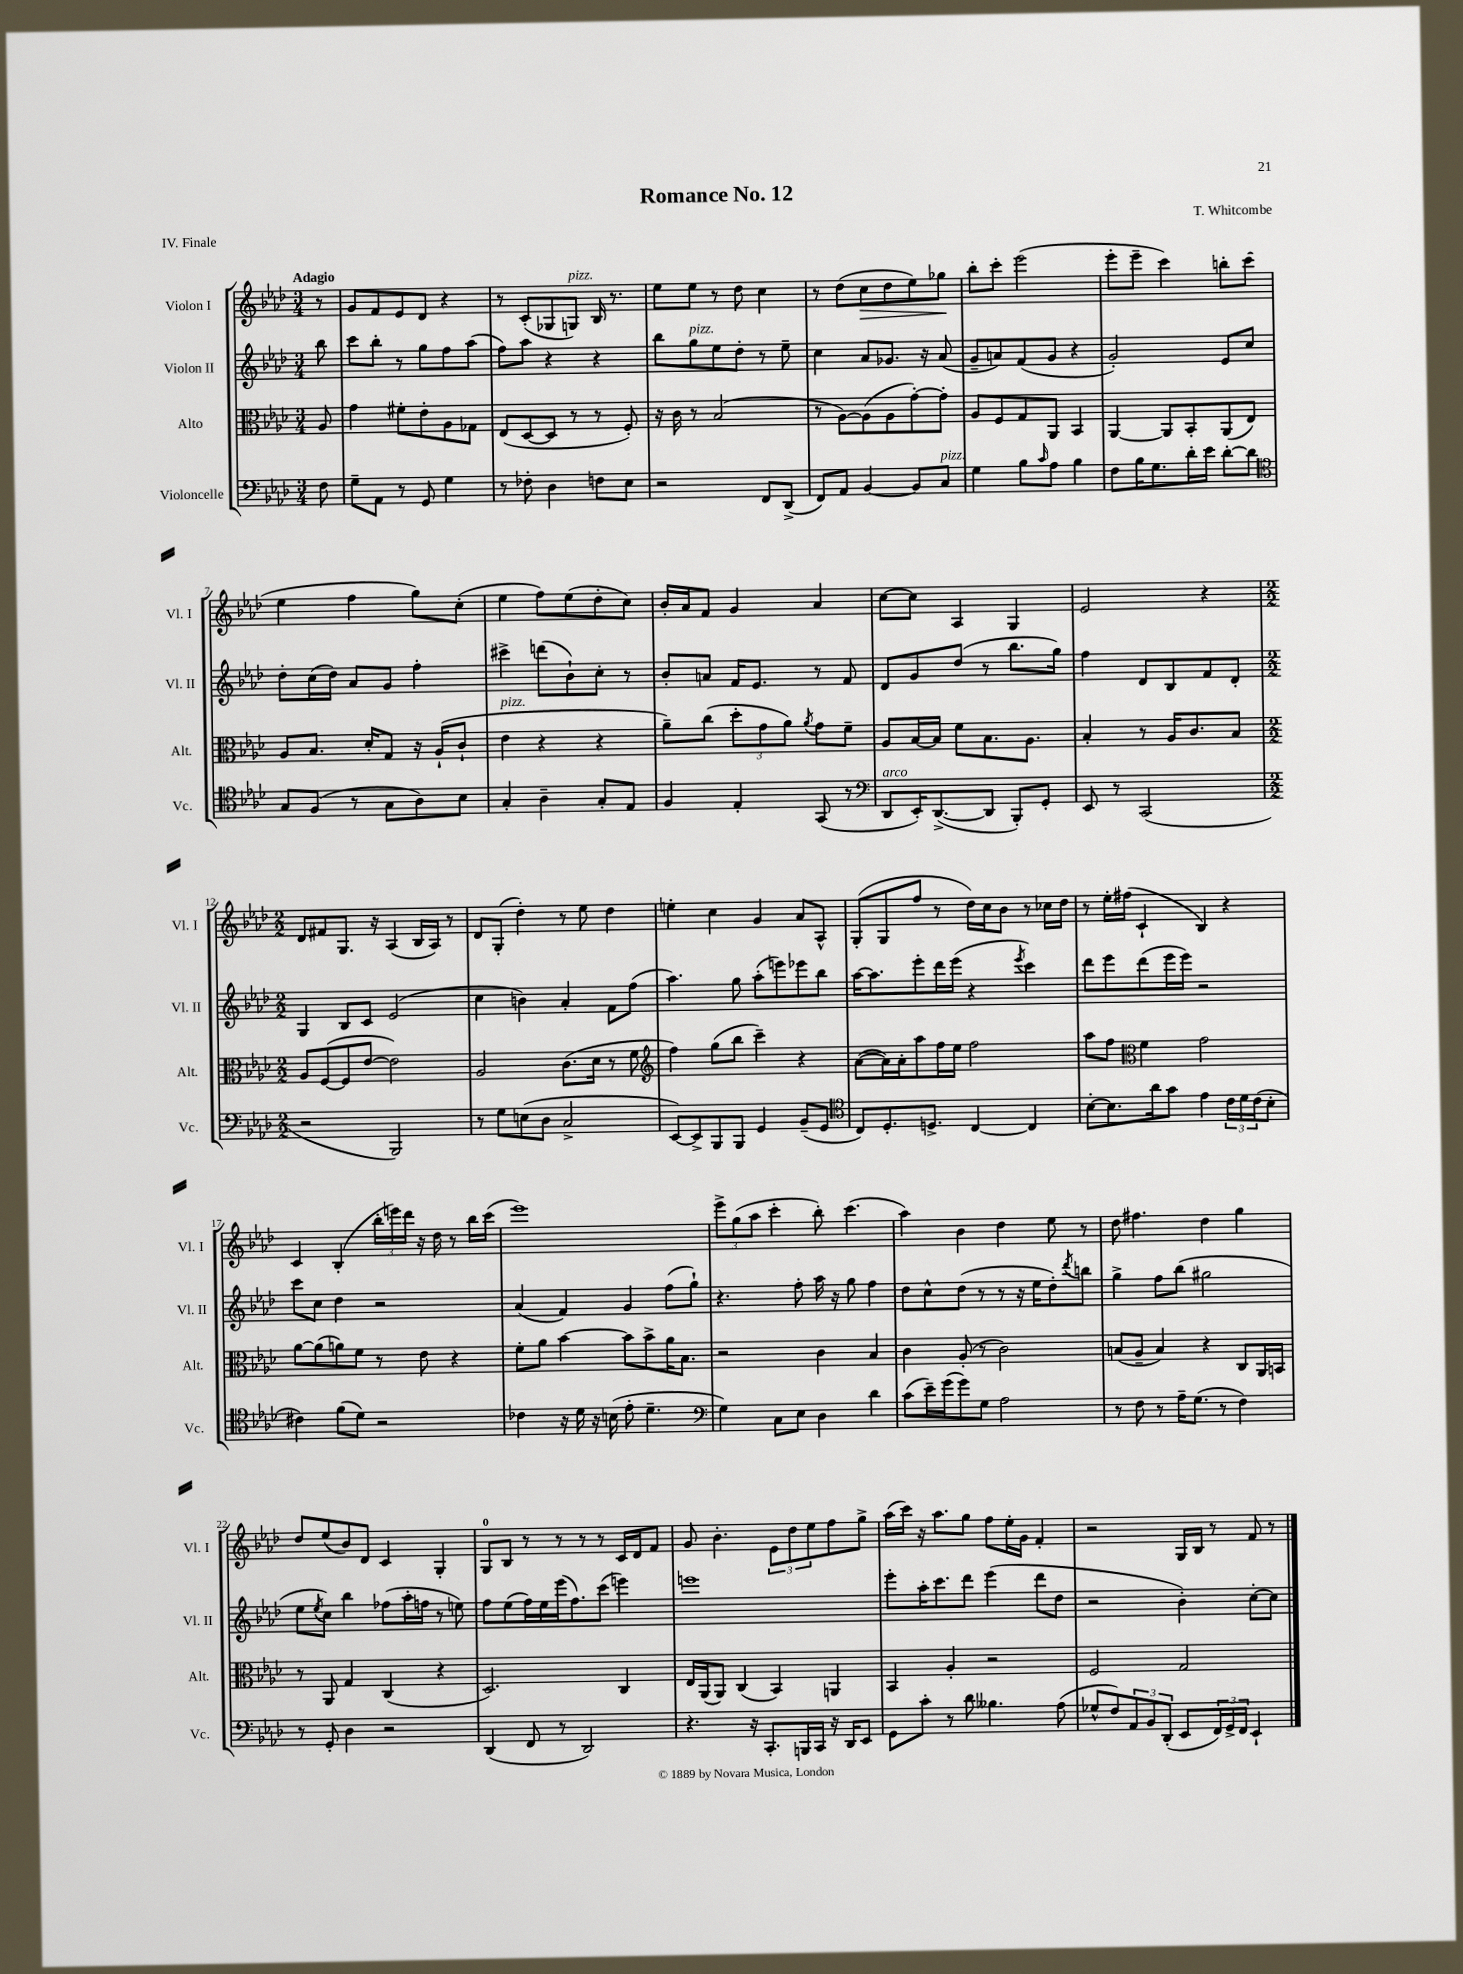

**kern	**kern	**kern	**kern	**dynam
*part4	*part3	*part2	*part1	*part1
*staff4	*staff3	*staff2	*staff1	*staff1
*I"Violoncelle	*I"Alto	*I"Violon II	*I"Violon I	*
*I'Vc.	*I'Alt.	*I'Vl. II	*I'Vl. I	*
*clefF4	*clefC3	*clefG2	*clefG2	*
*k[b-e-a-d-]	*k[b-e-a-d-]	*k[b-e-a-d-]	*k[b-e-a-d-]	*
*M3/4	*M3/4	*M3/4	*M3/4	*
=	=	=	=	=
!	!	!	!LO:TX:a:B:t=Adagio	!
8F\	8A-/	8bb-\	8r	.
=1	=1	=1	=1	=1
8G~\L	4g\	8ccc\L	8g/L	.
8AA-\J	.	8bb-'\J	8f/	.
8r	8f#X'\L	8r	8e-/	.
8GG/	8e-'\	8gg\L	8d-/J	.
4G\	8A-\	8ff\	4r	.
.	8G-X\J	(8aa-\J	.	.
=2	=2	=2	=2	=2
8r	(8E-/L	8ff\L)	8r	.
8F-X'\	[8D-/	8aa-\J	(8c'/L	.
4D-\	8D-/J]	4r	8G-X/	.
!	!	!	!LO:TX:a:i:t=pizz.	!
.	8r	.	8Gn/J)	.
8Fn\L	8r	4r	16B-/	.
.	.	.	8.r	.
8E-\J	8F'/)	.	.	.
=3	=3	=3	=3	=3
2r	16r	8bb-\L	8ee-\L	.
.	16c\	.	.	.
!	!	!LO:TX:a:i:t=pizz.	!	!
.	8r	8gg\	8ee-\J	.
.	(2B-/	8ee-\	8r	.
.	.	8dd-'\J	8dd-\	.
8FF/L	.	8r	4cc\	.
(8DD-^/J	.	8ee-~\	.	.
=4	=4	=4	=4	=4
8FF/L)	8r	4cc\	8r	.
8AA-/J	[8A-\L)	.	(8dd-\L	.
!	!	!	!	!LO:HP:b
[4BB-/	(8A-\]	8a-/L	8cc\	>
.	8A-\	8.g-X/J	8dd-\	.
8BB-/L]	[8g'\)	.	8ee-\)	.
.	.	16r	.	.
!LO:TX:a:i:t=pizz.	!	!	!	!
8C/J	8g'\J]	(8a-/	8gg-X\J	.
.	.	.	.	]
=5	=5	=5	=5	=5
4G\	8A-/L	8g~/L	8bb-'\L	.
.	8F/	8an/)	8ccc'\J	.
8B-\L	8G/	(8f/	(2eee-\	.
16qqc/	.	.	.	.
8A-\J	8AA-/J	8g/J	.	.
4B-\	4BB-/	4r	.	.
=6	=6	=6	=6	=6
8F\L	[4AA-/	2g'/)	8eee-'\L	.
16B-\K	.	.	8eee-~\J	.
8.G\	.	.	.	.
.	8AA-/L]	.	4ccc\)	.
16d-'\L	8BB-'/	.	.	.
16e-\JJ	.	.	.	.
[8d-'\L	(8AA-/	8e-/L	8bbn'\L	.
8d-\J]	8E-/J)	8cc/J	(8ccc\J	.
!!LO:LB:g=z
=7	=7	=7	=7	=7
*clefC4	*	*	*	*
8G/L	8A-/L	8dd-'\L	4ee-\	.
(8F/J	8.B-/J	(16cc\L	.	.
.	.	16dd-\JJ)	.	.
8r	.	8a-/L	4ff\	.
.	16d-'/KL	.	.	.
8G\L	8G/J	8g/J	.	.
8A-\)	16r	4ff'\	8gg\L)	.
.	(16A-`/KL	.	.	.
8B-\J	8c`/J	.	(8cc'\J	.
=8	=8	=8	=8	=8
!	!LO:TX:a:i:t=pizz.	!	!	!
4G'/	4e-\	4ccc#X^\	4ee-\	.
4A-~\	4r	(8dddn\L	8ff\L)	.
.	.	8b-`\)	(8ee-\	.
8G'/L	4r	8cc'\J	8dd-'\	.
8E-/J	.	8r	8cc\J)	.
=9	=9	=9	=9	=9
4F/	8a-~\L)	8b-'/L	16b-'/LL	.
.	.	.	16a-/J	.
.	(8cc\J	8an/J	8f/J	.
4E-'/	12dd-'\L	16f/KL	4g/	.
.	.	8.e-/J	.	.
.	12g\	.	.	.
.	12a-\J)	.	.	.
.	8qa-/	.	.	.
(8GG/	8g\L	8r	4a-/	.
8r	8f~\J	8f/	.	.
=10	=10	=10	=10	=10
*clefF4	*	*	*	*
!LO:TX:a:i:t=arco	!	!	!	!
8DD-/L	8A-/L	8d-/L	[8cc\L	.
16EE-'/K)	[16B-/L	8g/	8cc\J]	.
([8.DD-^/	16B-/JJ]	.	.	.
.	8f\L	(8dd-/J	4A-/	.
8DD-/J]	8.B-\	8r	.	.
8BBB-'/L)	.	8.bb-\L	4G/	.
.	8.A-\J	.	.	.
8GG'/J	.	.	.	.
.	.	16gg\Jk)	.	.
=11	=11	=11	=11	=11
8EE-/	4B-'/	4ff\	2e-/	.
8r	.	.	.	.
(2CC/	8r	8d-/L	.	.
.	16A-/KL	8B-/	.	.
.	8.c/	.	.	.
.	.	8f/	4r	.
.	8B-/J	8d-'/J	.	.
!!LO:LB:g=z
=12	=12	=12	=12	=12
*M2/2	*M2/2	*M2/2	*M2/2	*
2r	8A-/L	4G/	8d-/L	.
.	([8F/	.	8f#X/	.
.	8F/]	8B-/L	8.G/J	.
.	[8e-/J	8c/J	.	.
.	.	.	16r	.
2BBB-/)	2e-\])	(2e-/	(4A-/	.
.	.	.	16B-/LL	.
.	.	.	16A-/JJ)	.
.	.	.	8r	.
=13	=13	=13	=13	=13
8r	2A-/	4cc\	8d-/L	.
8G\L	.	.	(8G'/J	.
(8En\	.	4bn\)	4dd-'\)	.
8D-\J	.	.	.	.
2C^/	(8.c\L	4a-'/	8r	.
.	.	.	8ee-\	.
.	16d-\Jk	.	.	.
.	8r	8f\L	4dd-\	.
.	8f\	(8ff\J	.	.
=14	=14	=14	=14	=14
*	*clefG2	*	*	*
[8EE-/L)	4ff\)	4.aa-\)	4een'\	.
8EE-^/]	.	.	.	.
8BBB-/	(8gg\L	.	4cc\	.
8BBB-/J	8bb-\J	8gg\	.	.
4GG/	4ccc~\)	(8aa-'\L	4g/	.
.	.	8eeen\)	.	.
(8BB-~/L	4r	8eee-X\	8a-/L	.
8GG/J	.	8bb-\J	8A-^^/J	.
=15	=15	=15	=15	=15
*clefC4	*	*	*	*
8C/L)	([8a-\L	[16aa-\KL	(8G'/L	.
.	.	8.aa-\]	.	.
8.D-'/	16a-\L])	.	8G/	.
.	16a-'\J	.	.	.
.	8aa-\	8eee-'\	8ff/J	.
8.Dn^/J	.	.	.	.
.	16ff\L	16ddd-\L	8r	.
.	16ee-\JJ	(16eee-\JJ	.	.
[4C/	2ff\	4r	16dd-\LL)	.
.	.	.	16cc\J	.
.	.	.	8b-\J	.
.	.	8qeee-/	.	.
4C/]	.	4ccc\)	8r	.
.	.	.	16cc-X\LL	.
.	.	.	16dd-\JJ	.
=16	=16	=16	=16	=16
[8B-'\L	8aa-\L	8ddd-\L	8r	.
8.B-\]	8ff\J	8eee-\	16ee-'\LL	.
.	.	.	(16ff#X\JJ	.
*	*clefC3	*	*	*
.	4f\	(8ddd-\	4c`/	.
16a-\k	.	.	.	.
8g\J	.	16eee-\L	.	.
.	.	16eee-\JJ)	.	.
4e-\	2g\	2r	4B-/)	.
24c\LL	.	.	4r	.
24d-\	.	.	.	.
(24c\J	.	.	.	.
8B-'\J	.	.	.	.
!!LO:LB:g=z
=17	=17	=17	=17	=17
4c#X\)	[8a-\L	8ccc\L	4c/	.
.	(8a-\]	8cc\J	.	.
(8f\L	8an\)	4dd-\	(4B-'/	.
8d-\J)	8f\J	.	.	.
2r	8r	2r	24bb-'\LL	.
.	.	.	24eeen\)	.
.	.	.	24ddd-\JJ	.
.	8e-\	.	16r	.
.	.	.	16dd-\	.
.	4r	.	8r	.
.	.	.	16bb-\LL	.
.	.	.	(16ccc\JJ	.
=18	=18	=18	=18	=18
4c-X\	8f'\L	(4a-/	1eee-)	.
.	8a-\J	.	.	.
16r	[4b-\	4f/)	.	.
16d-\	.	.	.	.
16r	.	.	.	.
(16Bn\	.	.	.	.
8e-'\	8b-\L]	4g/	.	.
4.d-~\	8b-^\	.	.	.
.	16a-\K	(8ff\L	.	.
.	8.B-\J	.	.	.
.	.	8gg`\J)	.	.
=19	=19	=19	=19	=19
*clefF4	*	*	*	*
4G\)	2r	4.r	12eee-^\L	.
.	.	.	(12gg\	.
.	.	.	12aa-\J	.
8C\L	.	.	4ccc'\	.
8E-\J	.	8ff'\	.	.
4D-\	4c\	16aa-\	8bb-'\)	.
.	.	16r	.	.
.	.	8gg\	(4.ccc\	.
4d-\	4B-/	4ff\	.	.
=20	=20	=20	=20	=20
(8c\L	4c\	8dd-\L	4aa-\)	.
16e-~\L)	.	8cc^^\	.	.
(16g\J	.	.	.	.
8g\)	(8A-'/	(8dd-\J	4b-\	.
8G\J	8r	8r	.	.
2A-\	2c\)	8r	4dd-\	.
.	.	16r	.	.
.	.	16ee-\KL	.	.
.	.	8dd-'\)	8ee-\	.
.	.	8qddd-/	.	.
.	.	8bbn\J	8r	.
=21	=21	=21	=21	=21
8r	(8Bn/L	4gg^\	8dd-\	.
8F\	8A-~/J	.	4.ff#X\	.
8r	4B/)	8ff\L	.	.
16A-~\KL	.	(8bb-\J	.	.
(8.G\J	.	.	.	.
.	4r	2gg#X\	4dd-\	.
8r	.	.	.	.
4F\)	8C/L	.	4gg\	.
.	16AA-/L	.	.	.
.	16BBn/JJ	.	.	.
!!LO:LB:g=z
=22	=22	=22	=22	=22
8r	8r	8ee-\L	8dd-/L	.
.	.	8qee-/	.	.
8GG'/	8AA-/	8cc\J)	(8ee-/	.
4D-\	4G/	4bb-\	8b-/)	.
.	.	.	8d-/J	.
2r	(4C/	(8ff-X\L	4c/	.
.	.	16aa-'\L	.	.
.	.	16ffn\JJ	.	.
.	4r	8r	4G'/	.
.	.	8een\)	.	.
=23	=23	=23	=23	=23
(4DD-/	2.D-/)	8ff\L	8G/L	.
.	.	(8ee-\	8B-/J	.
8FF/	.	16ff\L)	8r	.
.	.	16ee-\	.	.
8r	.	(16eee-\J	8r	.
.	.	8.ff\)	.	.
2DD-/)	.	.	8r	.
.	.	(8ccc\J	8r	.
.	4C/	4eeen\)	16c/LL	.
.	.	.	16d-/J	.
.	.	.	8f/J	.
=24	=24	=24	=24	=24
4.r	16E-/LL	1eeen	8g/	.
.	(16AA-/J	.	.	.
.	8AA-/J)	.	4.b-'\	.
.	(4C/	.	.	.
16r	.	.	.	.
8.CC'/L	.	.	.	.
.	4BB-/)	.	12e-\L	.
.	.	.	12dd-\	.
16BBBn/L	.	.	.	.
.	.	.	12ee-\	.
16CC/JJ	.	.	.	.
16r	4AAn/	.	8ff\	.
16DD-/KL	.	.	.	.
8EE-/J	.	.	8gg^\J	.
=25	=25	=25	=25	=25
8GG\L	4BB-/	8eee-'\L	(16aa-\LL	.
.	.	.	16ccc\JJ)	.
8c'\J	.	16aa-'\K	16r	.
.	.	8.ccc\	8.aa-\L	.
8r	4A-'/	.	.	.
8d-\	.	8ddd-\J	8gg\J	.
4.B--X\	2r	(4eee-\	8ff\L	.
.	.	.	16ee-'\L	.
.	.	.	16g\JJ	.
.	.	8ddd-\L	4f'/	.
(8A-\	.	8dd-\J	.	.
=26	=26	=26	=26	=26
8G-X^^/L	2F/	2r	2r	.
8F/)	.	.	.	.
12AA-/	.	.	.	.
12BB-/	.	.	.	.
(12DD-'/J	.	.	.	.
8EE-/L	2G/	4b-'\)	16G/LL	.
.	.	.	16B-/JJ	.
24FF/L)	.	.	8r	.
24GG^/	.	.	.	.
24FF/JJ	.	.	.	.
4EE-`/	.	[8cc'\L	8f/	.
.	.	8cc\J]	8r	.
==	==	==	==	==
*-	*-	*-	*-	*-
